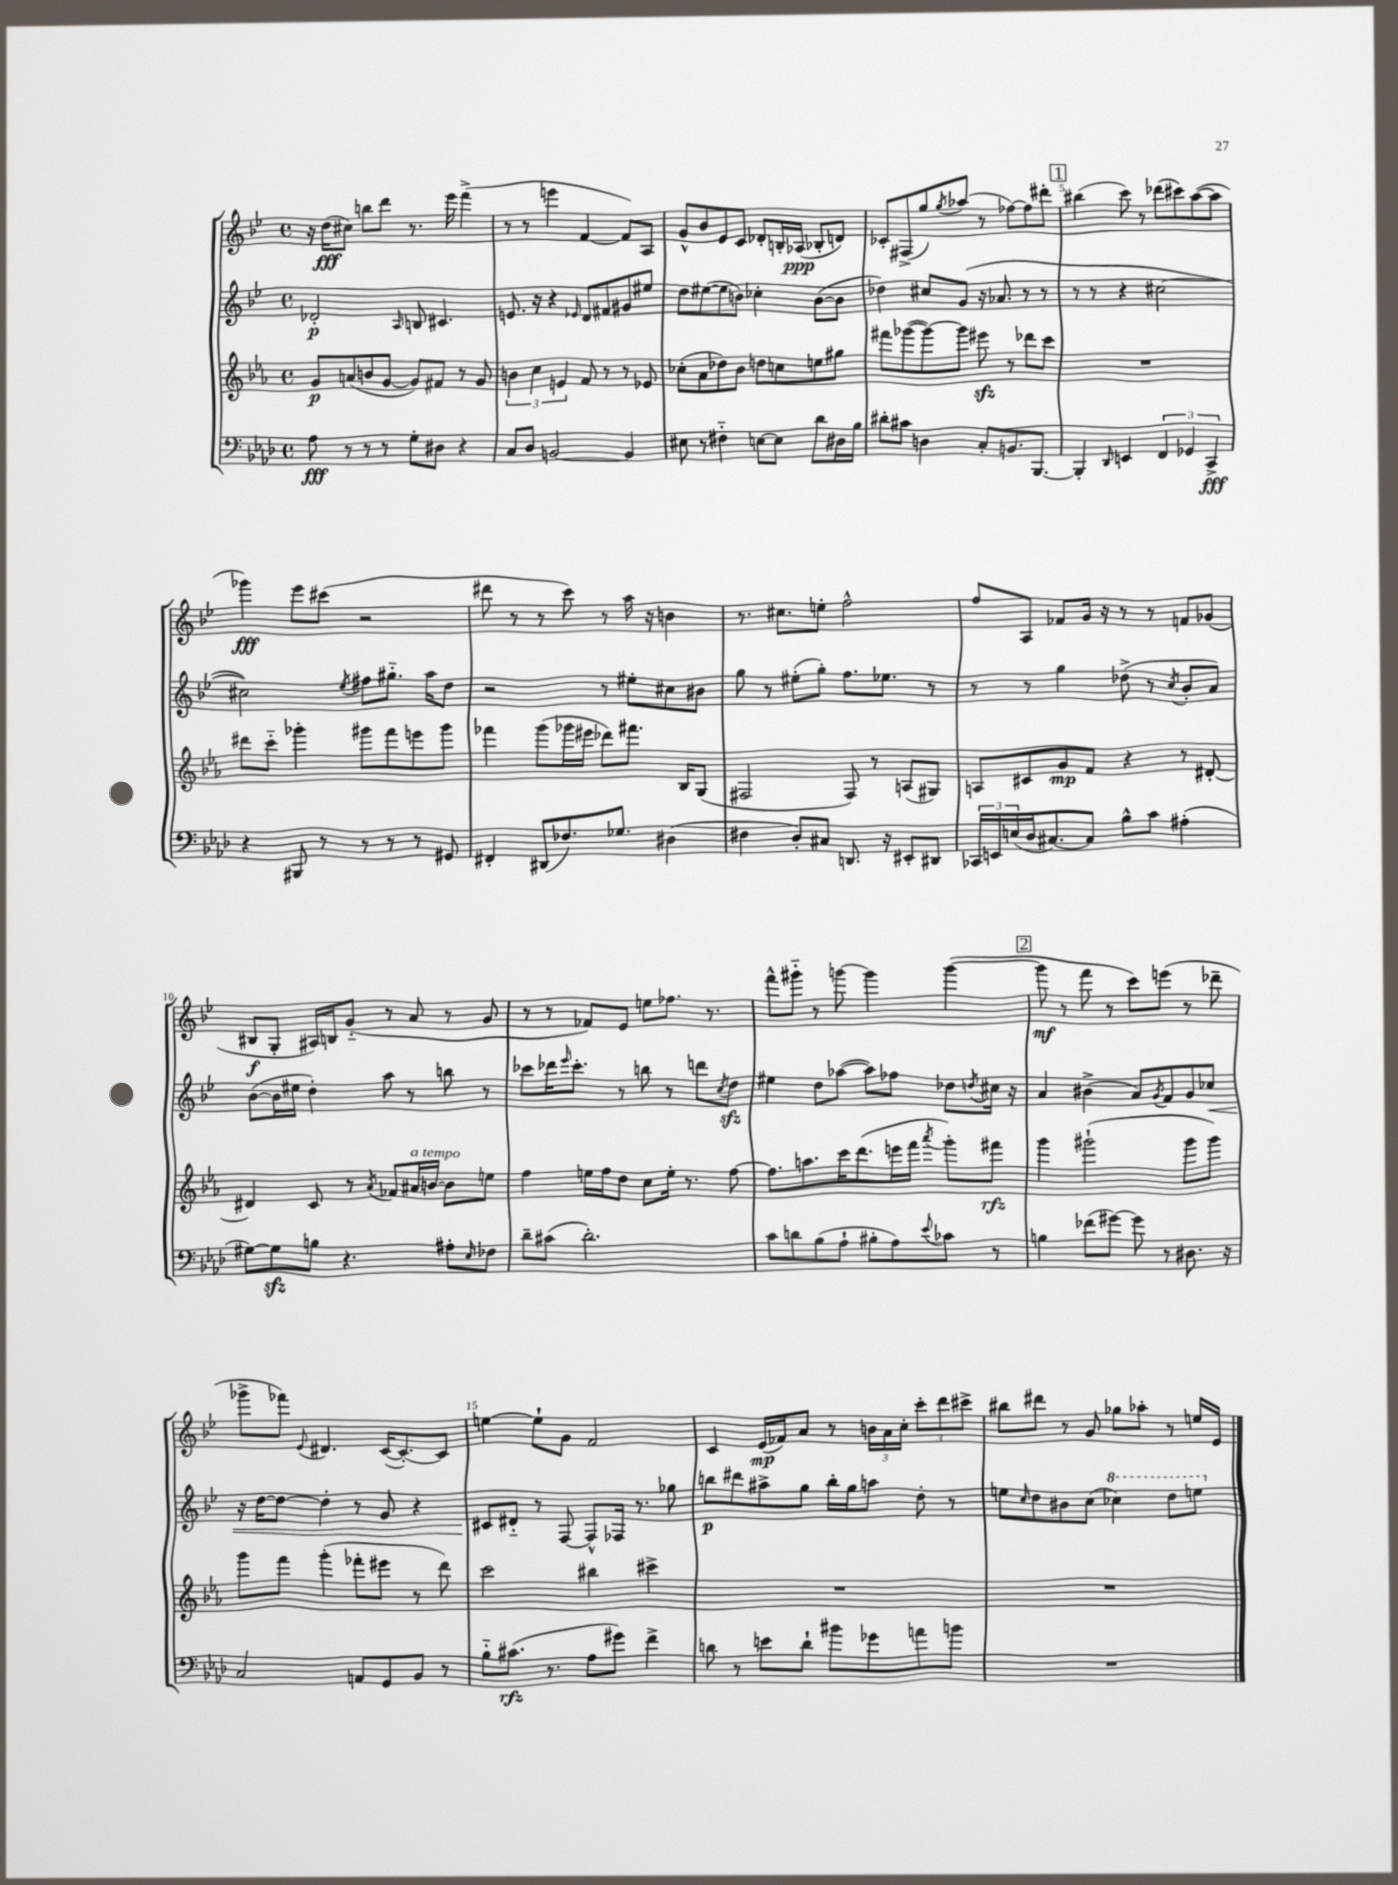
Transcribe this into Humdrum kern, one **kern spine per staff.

**kern	**dynam	**kern	**dynam	**kern	**dynam	**kern	**dynam
*part4	*part4	*part3	*part3	*part2	*part2	*part1	*part1
*staff4	*staff4	*staff3	*staff3	*staff2	*staff2	*staff1	*staff1
*clefF4	*	*clefG2	*	*clefG2	*	*clefG2	*
*k[b-e-a-d-]	*	*k[b-e-a-]	*	*k[b-e-]	*	*k[b-e-]	*
*M4/4	*	*M4/4	*	*M4/4	*	*M4/4	*
*met(c)	*	*met(c)	*	*met(c)	*	*met(c)	*
=1	=1	=1	=1	=1	=1	=1	=1
8A-\	fff	8g/L	p	2d-X'/	p	16r	.
.	.	.	.	.	.	(16dd\KL	fff
8r	.	(8an/	.	.	.	8cc#X\J)	.
8r	.	8bn/	.	.	.	8bbn\L	.
8r	.	[8g/J	.	.	.	8ddd\J	.
.	.	.	.	16qqA/	.	.	.
8G'\L	.	8g/L])	.	8Bn/	.	8.r	.
8D#X\J	.	8f#X/J	.	4.c#X/	.	.	.
.	.	.	.	.	.	16eee-\	.
4r	.	8r	.	.	.	(4fff^\	.
.	.	8g/	.	.	.	.	.
=2	=2	=2	=2	=2	=2	=2	=2
8C/L	.	6bn\	.	8.en/	.	8r	.
8D-/J	.	.	.	.	.	8r	.
.	.	6cc\	.	.	.	.	.
.	.	.	.	16r	.	.	.
[2BBn/	.	.	.	4r	.	4eeen\	.
.	.	6en/	.	.	.	.	.
.	.	.	.	16qqe-X/	.	.	.
.	.	8f/	.	8d/L	.	[4f/	.
.	.	8r	.	8f#X/	.	.	.
4BB/]	.	8r	.	8g#X/	.	8f/L])	.
.	.	8e-X/	.	8ee#X/J	.	8A/J	.
=3	=3	=3	=3	=3	=3	=3	=3
8E#X\	.	(8cc-X'\L	.	8dd\L	.	8g^^/L	.
8r	.	8a-\	.	([8ee#X\	.	8b-/	.
4F#X\	.	8dd-X\)	.	8ee#\]	.	8e-/	.
.	.	8b-\J	.	8bn\J)	.	8c/J	.
[8En\L	.	8ddn\L	.	4cc-X'\	.	8d-X'/L	.
8E\J]	.	8ccn\	.	.	.	16Bn'/L	.
.	.	.	.	.	.	(16A-X/JJ	ppp
8d-\L	.	8een\	.	([8b\L	.	8B-X'/L	.
16D#X\L	.	8gg#X\J	.	8b\J]	.	8dn/J)	.
16B-\JJ	.	.	.	.	.	.	.
=4	=4	=4	=4	=4	=4	=4	=4
8d#X'\L	.	8fff#X\L	.	4dd-X\)	.	8c-X'/L	.
8c#X\J	.	([8ggg-X\	.	.	.	(8F#X^/	.
4Dn\	.	8ggg-\_)	.	8cc#X/L	.	8gg/)	.
.	.	.	.	.	.	8qgg/	.
.	.	8ggg-\J]	.	(8g/J	.	(8aa-X/J	.
8C'/L	.	8eee#Xzz\	.	16r	.	8r	.
.	.	.	.	8.a-X/	.	.	.
8.BBn/	.	8r	.	.	.	[8ff-X\L)	.
.	.	8ddd-X\L	.	8r	.	8ff-\]	.
[8.BBB-/J	.	.	.	.	.	.	.
.	.	8ccc\J	.	8r	.	8ddd#X'\J	.
!!LO:REH:place=s1:t=1
=5	=5	=5	=5	=5	=5	=5	=5
4BBB-'/]	.	1r	.	8r	.	(4bb#X\	.
.	.	.	.	8r	.	.	.
16qqDD-/	.	.	.	.	.	.	.
4EEn/	.	.	.	4r	.	8ccc\)	.
.	.	.	.	.	.	8r	.
6FF/	.	.	.	[2cc#X\	.	(8ddd-X\L	.
.	.	.	.	.	.	8ccc#X\)	.
6GG-X/	.	.	.	.	.	.	.
.	.	.	.	.	.	([8aa\	.
6CC^/	fff	.	.	.	.	.	.
.	.	.	.	.	.	8aa\J]	.
!!LO:LB:g=z
=6	=6	=6	=6	=6	=6	=6	=6
4r	.	8ddd#X\L	.	2cc#X\])	.	4ggg-X\)	fff
.	.	8ccc\J	.	.	.	.	.
8BBB#X/	.	4ggg-X'\	.	.	.	8eee-\L	.
8r	.	.	.	.	.	(8ccc#X\J	.
.	.	.	.	8qee-/	.	.	.
8r	.	8ggg#X\L	.	8ff#X\L	.	2r	.
8r	.	8fff\	.	8.gg#X\J	.	.	.
8r	.	8eeen\	.	.	.	.	.
.	.	.	.	16aa\KL	.	.	.
8GG#X/	.	8ggg#\J	.	8dd\J	.	.	.
=7	=7	=7	=7	=7	=7	=7	=7
4FF#X'/	.	4fff-X\	.	2r	.	8ddd#X\	.
.	.	.	.	.	.	8r	.
(8DD#X/L	.	(8ggg\L	.	.	.	8r	.
8.F-X/)	.	16ggg-X\L	.	.	.	8ccc\)	.
.	.	16eee#X\JJ	.	.	.	.	.
.	.	8ddd-X\L)	.	8r	.	8r	.
8.G-X/J	.	.	.	.	.	.	.
.	.	8.fff#X\J	.	8ee#X'\L	.	16aa\	.
.	.	.	.	.	.	16r	.
(4D#X\	.	.	.	8cc#X\	.	4bn\	.
.	.	16B-/KL	.	.	.	.	.
.	.	(8G/J	.	8b#X\J	.	.	.
=8	=8	=8	=8	=8	=8	=8	=8
4F#X\	.	2F#X/	.	8gg\	.	8.r	.
.	.	.	.	8r	.	.	.
.	.	.	.	.	.	8.cc#X\L	.
8D-'/L)	.	.	.	(8ee#X'\L	.	.	.
8C#X/J	.	.	.	8gg'\J)	.	8een'\J	.
8.DDn/	.	8F#/)	.	8.ff\L	.	2ff^^\	.
.	.	8r	.	.	.	.	.
16r	.	.	.	8.ee-X\J	.	.	.
8EE#X'/L	.	(8An/L	.	.	.	.	.
8DD#X/J	.	8G#X/J)	.	8r	.	.	.
=9	=9	=9	=9	=9	=9	=9	=9
24CC-X/LL	.	8An/L	.	8r	.	8ff/L	.
24EEn/	.	.	.	.	.	.	.
(24En/	.	.	.	.	.	.	.
16D-/J	.	8c#X/	.	8r	.	8A/J	.
[8.C#X/)	.	.	.	.	.	.	.
.	.	8g/	mp	4gg\	.	8f-X/L	.
8C#/J]	.	8f/J	.	.	.	16g/Jk	.
.	.	.	.	.	.	16r	.
8B-^^\L	.	4r	.	(8dd-X^\	.	8r	.
8c\J	.	.	.	8r	.	8r	.
.	.	.	.	8qcc/	.	.	.
(4A#X'\	.	8r	.	8b-'/L	.	8fn/L	.
.	.	[8d#X'/	.	8a/J)	.	(8g-X/J	.
!!LO:LB:g=z
=10	=10	=10	=10	=10	=10	=10	=10
[8G#X\L)	.	4d#X/]	.	([8b-\L	.	8B#X/L	f
8G#zz\]	.	.	.	16b-\L]	.	8G'/J	.
.	.	.	.	16ee#X\JJ	.	.	.
8Bn\J	.	8c/	.	4dd'\)	.	16A#X/LL)	.
.	.	.	.	.	.	16Bn/J	.
4.r	.	8r	.	.	.	(8g/J	.
.	.	8qa-/	.	.	.	.	.
.	.	8f-X/L	.	8aa\	.	8r	.
!	!	!LO:TX:a:i:t=a tempo	!	!	!	!	!
.	.	16a#X/L	.	8r	.	8a/	.
.	.	[16bn/JJ	.	.	.	.	.
8A#X'\L	.	8b\L]	.	8bbn\	.	8r	.
16qqE-/	.	.	.	.	.	.	.
8F-X\J	.	8een\J	.	8r	.	8g/	.
=11	=11	=11	=11	=11	=11	=11	=11
8d-~\L	.	4ff\	.	8ccc-X\L	.	8r	.
(8c#X\J	.	.	.	16ddd-X\K	.	8r	.
.	.	.	.	16qqeee-/	.	.	.
.	.	.	.	8.ccc-'\J	.	.	.
2.d-'\)	.	16een\LL	.	.	.	8f-X/L)	.
.	.	16ff\J	.	.	.	.	.
.	.	8dd\J	.	8r	.	8e-/J	.
.	.	8cc\L	.	8bbn\	.	8een\L	.
.	.	16ee'\Jk	.	8r	.	8.ff-X\J	.
.	.	8.r	.	.	.	.	.
.	.	.	.	8dddn\L	.	.	.
.	.	.	.	.	.	8.r	.
.	.	.	.	8qcc/	.	.	.
.	.	[8ff\	.	8ddzz\J	.	.	.
=12	=12	=12	=12	=12	=12	=12	=12
8c\L	.	8.ff\L]	.	4ee#X\	.	8fff^^\L	.
8dn\	.	.	.	.	.	8ggg#X\J	.
.	.	8.aan\	.	.	.	.	.
(8B-\	.	.	.	8dd\L	.	8r	.
8A-`\J	.	16ccc\K	.	([8aa-X\J	.	[8gggn\	.
.	.	(8.ddd\	.	.	.	.	.
8B#X'\L	.	.	.	8aa-\L])	.	4ggg\]	.
8A-\)	.	16eeen\L	.	8ff-X\J	.	.	.
.	.	16fff\JJ	.	.	.	.	.
8qqe-/	.	8qaaa-/	.	.	.	.	.
8c-X\J	.	8ggg'\L)	.	8dd-X\L	.	([4ggg\	.
.	.	.	.	8qddn/	.	.	.
8r	.	8fff#X\J	rfz	16cc#X\Jk	.	.	.
.	.	.	.	16r	.	.	.
!!LO:REH:place=s1:t=2
=13	=13	=13	=13	=13	=13	=13	=13
4Bn\	.	4ggg\	.	4a/	.	8ggg\]	mf
.	.	.	.	.	.	8r	.
(8f-X\L	.	(2ggg#X`\	.	(4b#X^\	.	8fff\	.
[8g#X\J)	.	.	.	.	.	8r	.
8g#\]	.	.	.	8a/L)	.	8ccc\L)	.
.	.	.	.	8qg/	.	.	.
8r	.	.	.	8f/	.	(8eeen\J	.
8.D#X\	.	8ggg#\L	.	8g/	.	8r	.
!	!	!	!	!	!LO:HP:b	!	!
.	.	8ggg#\J)	.	8cc-X/J	<	8ddd-X~\	.
16r	.	.	.	.	.	.	.
!!LO:LB:g=z
=14	=14	=14	=14	=14	=14	=14	=14
2C/	.	8ggg\L	.	16r	.	8ggg-X^\L	.
.	.	.	.	[16dd\KL	.	.	.
.	.	8fff\J	.	8dd\J_	.	8fff-X\J)	.
.	.	.	.	.	.	8qqe-/	.
.	.	(4ggg'\	.	4dd'\]	.	4.d#X/	.
8AAn/L	.	8fff-X'\L	.	8r	.	.	.
8GG/	.	8eee#X\J	.	8g/	.	([16c/KL	.
.	.	.	.	.	.	8.c'/_)	.
8BB-/J	.	8r	.	4r	.	.	.
8r	.	8ddd\)	.	.	.	8c/J]	.
=15	=15	=15	=15	=15	=15	=15	=15
8B-\L	.	2ccc\	.	8c#X/L	.	[4een\	.
(8.c#X\J	rfz	.	.	8d#X/J	[	.	.
.	.	.	.	8r	.	8ee`\L]	.
8.r	.	.	.	.	.	.	.
.	.	.	.	[8F/	.	8g\J	.
8A-\L	.	4bb#X\	.	8F^^/L]	.	2f/	.
8g#X\J)	.	.	.	16F-X/Jk	.	.	.
.	.	.	.	8.r	.	.	.
4f^\	.	4ccc#X^\	.	.	.	.	.
.	.	.	.	8gg-X\	.	.	.
=16	=16	=16	=16	=16	=16	=16	=16
8dn\	.	1r	.	8bbn\L	p	4c/	.
8r	.	.	.	8ddd#X\	.	.	.
8en\L	.	.	.	8aa#X^\	.	(16e-/LL	mp
.	.	.	.	.	.	16f-X/J)	.
8d`\J	.	.	.	8gg\J	.	8a/J	.
8b#X\L	.	.	.	16bb'\LL	.	8r	.
.	.	.	.	16gg\J	.	.	.
8g-X\	.	.	.	8aan\J	.	24bn\LL	.
.	.	.	.	.	.	24a\	.
.	.	.	.	.	.	24cc'\JJ	.
8an\	.	.	.	8dd'\	.	12ccc'\L	.
.	.	.	.	.	.	12ddd\	.
8bn\J	.	.	.	8r	.	.	.
.	.	.	.	.	.	12ccc#X^\J	.
=17	=17	=17	=17	=17	=17	=17	=17
1r	.	1r	.	8een\L	.	8bb#X\L	.
.	.	.	.	16qqcc/	.	.	.
.	.	.	.	8dd\	.	8ddd#X\J	.
.	.	.	.	8b#X\	.	8r	.
.	.	.	.	(8cc\J	.	8g/	.
*	*	*	*	*8va	*	*	*
.	.	.	.	4ccc-X\)	.	8gg-X\L	.
.	.	.	.	.	.	8aa-X'\J	.
.	.	.	.	8ddd\L	.	8r	.
.	.	.	.	8eeen\J	.	16een/LL	.
.	.	.	.	.	.	16e-/JJ	.
*	*	*	*	*X8va	*	*	*
==	==	==	==	==	==	==	==
*-	*-	*-	*-	*-	*-	*-	*-
